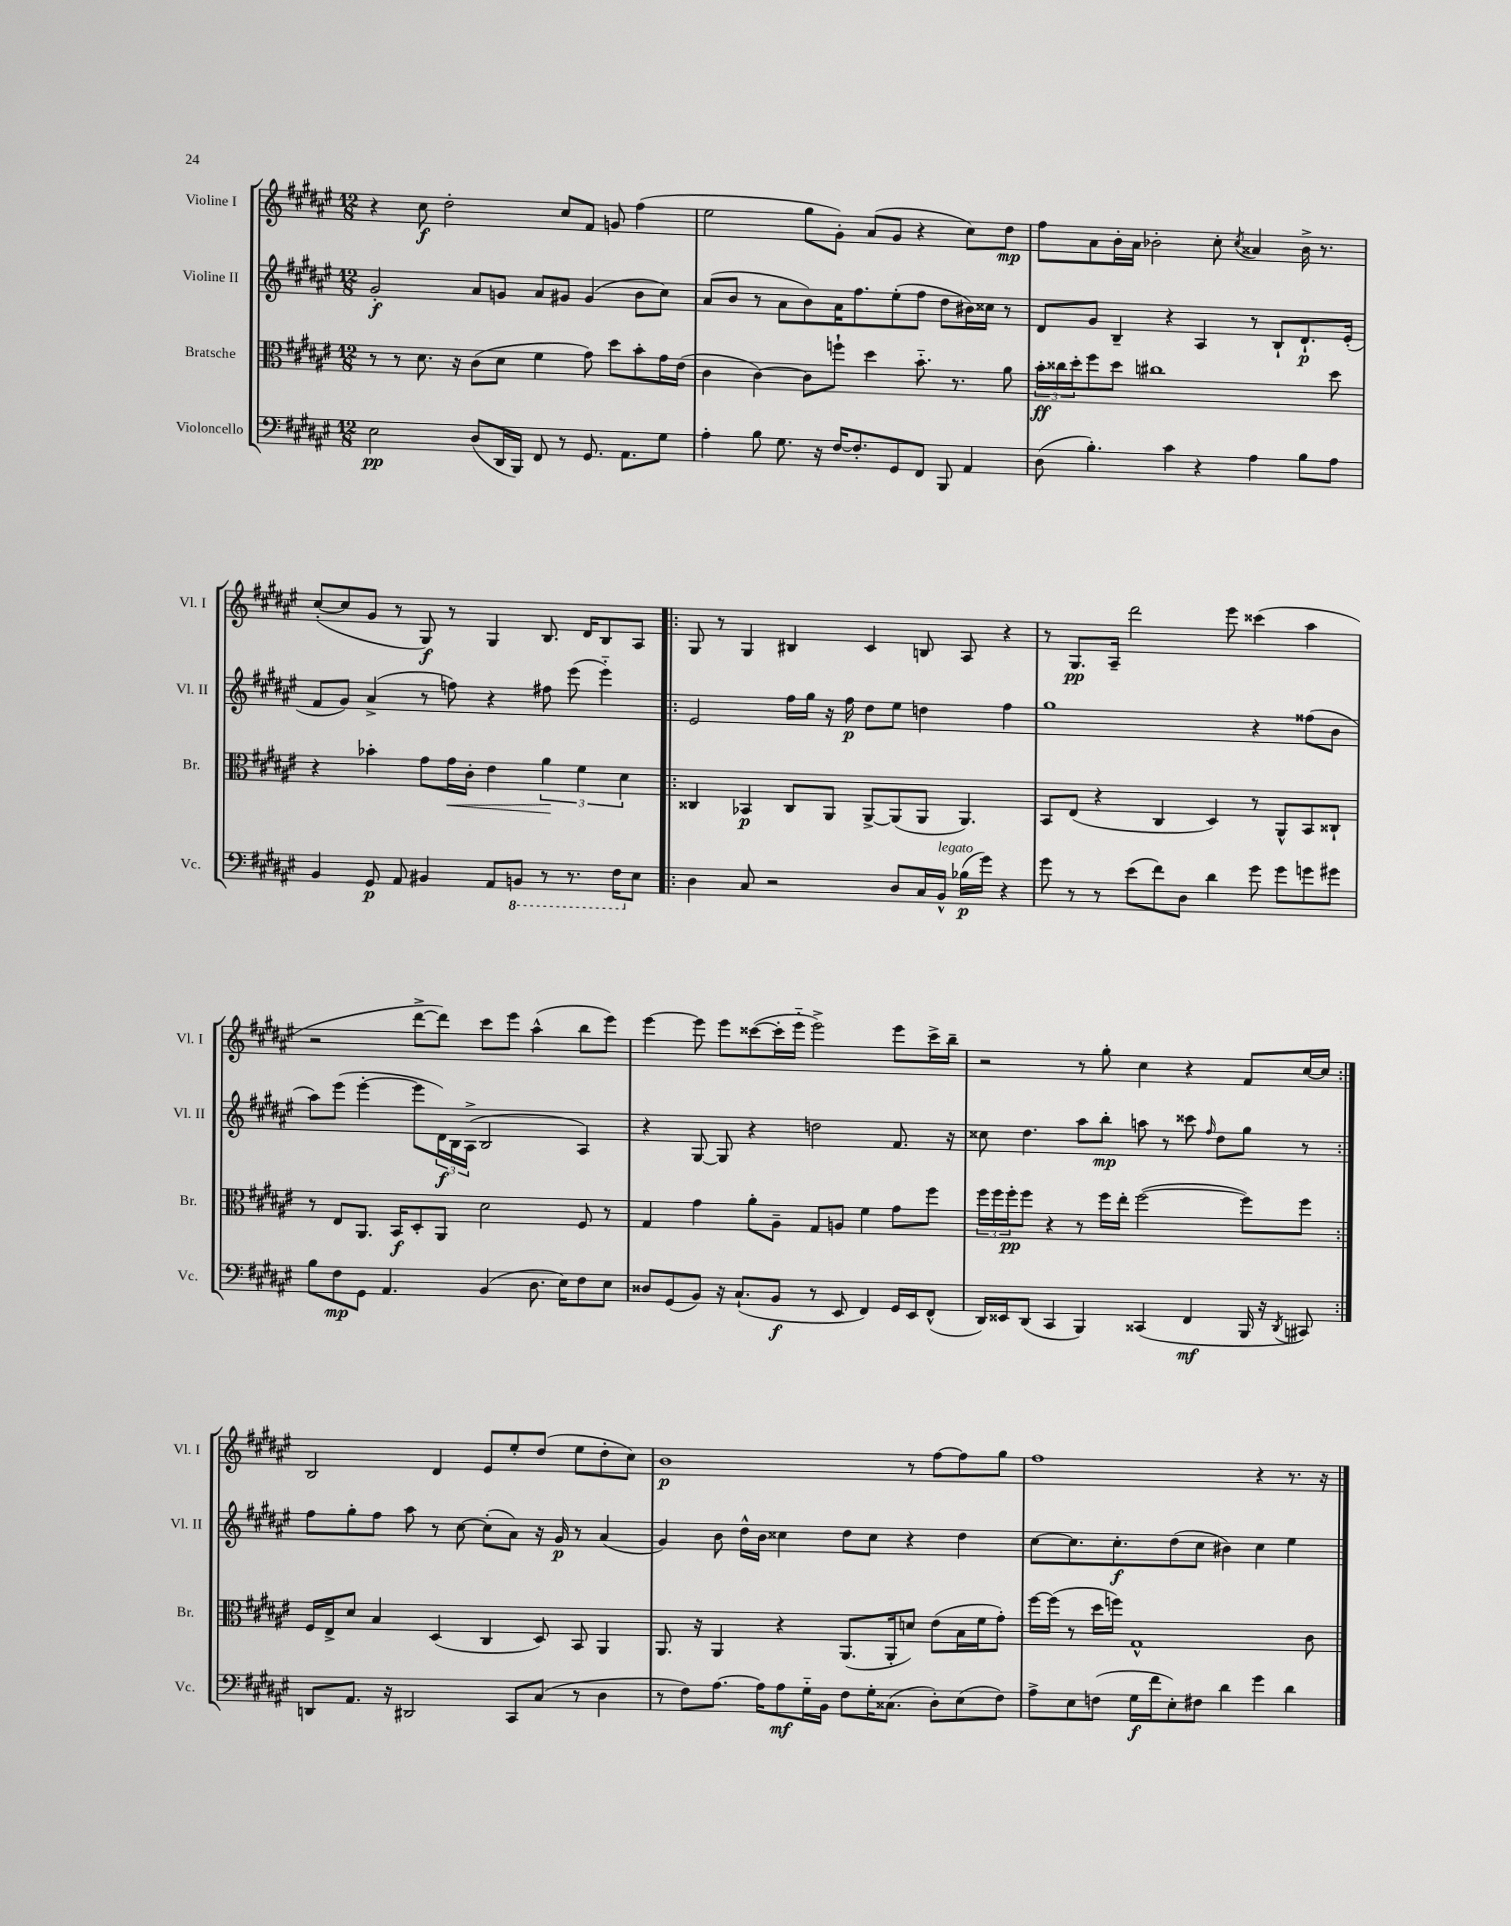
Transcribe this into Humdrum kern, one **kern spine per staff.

**kern	**kern	**kern	**kern
*staff4	*staff3	*staff2	*staff1
*clefF4	*clefC3	*clefG2	*clefG2
*k[f#c#g#d#a#e#]	*k[f#c#g#d#a#e#]	*k[f#c#g#d#a#e#]	*k[f#c#g#d#a#e#]
*M12/8	*M12/8	*M12/8	*M12/8
2E#	8r	2g#'	4r
.	8r	.	.
.	8.d#	.	8cc#
.	.	.	2dd#'
.	16r	.	.
(8D#	(8c#	8a#	.
16DD#	8d#	8g	.
16BBB)	.	.	.
8FF#	4f#	8a#	.
8r	.	8g#	8cc#
8.GG#	8g#)	(4g#	8f#
.	8dd#	.	8g
8.AA#	.	.	.
.	8b'	8b	(4ff#
8G#	16g#	8cc#)	.
.	(16e#	.	.
=	=	=	=
4A#'	4c#	(8a#	2ee#
.	.	8b	.
8B	[4c#)	8r	.
8.G#	.	8a#	.
.	8c#]	8b)	8gg#
16r	.	.	.
[16F#	8ff`	16a#	8g#')
8.F#']	.	8.ff#	.
.	4dd#	.	(8a#
8GG#	.	(8ee#'	8g#
8FF#	8.b'~	8ff#	4r
8BBB	.	8dd#	.
.	8.r	.	.
4AA#	.	16b#)	8cc#)
.	.	16cc##	.
.	8a#	8r	8dd#
=	=	=	=
(8D#	24b'	8d#	8ff#
.	24cc##	.	.
.	24dd#'	.	.
4.B')	8ff#	8g#	8a#
.	8dd#	4B~	16b'
.	.	.	16a#
.	1cc#	.	2b-'
4c#	.	4r	.
4r	.	4A#	.
.	.	.	8cc#'
.	.	.	8qcc#
4A#	.	8r	4a##
.	.	8B`	.
8B	.	8.d#`	16b-^
.	.	.	8.r
8A#	8dd#	.	.
.	.	(16e#'	.
=	=	=	=
4BB	4r	8f#	([8cc#'
.	.	8g#)	8cc#]
8GG#	4b-'	(4a#^	8g#
8AA#	.	.	8r
4BB#	8g#	8r	8G#)
.	16g#	8ff)	8r
.	16c#'	.	.
8AA#	4e#	4r	4G#
8BBB	.	.	.
8r	6a#	8ff#	8.B
8.r	.	(8eee#	.
.	6f#	.	.
.	.	.	16d#
.	.	4eee#'~)	8B
16FF#	.	.	.
.	6d#	.	.
8E#	.	.	8A#
=!|:	=!|:	=!|:	=!|:
4D#	4C##	2e#	8G#
.	.	.	8r
8C#	4BB-	.	4G#
2r	.	.	.
.	8C##	16ff#	4B#
.	.	16gg#	.
.	8AA#	16r	.
.	.	16ff#	.
.	[8AA#^	8dd#	4c#
8D#	(8AA#]	8ee#	.
16C#	8AA#	4dd	8B
16BB^^	.	.	.
(16B-	4.AA#)	.	8A#
16g#)	.	.	.
4r	.	4ff#	4r
=	=	=	=
8g#	8BB	1gg#	8r
8r	(8E#	.	8.G#
8r	4r	.	.
.	.	.	16A#~
(8e#	.	.	2ddd#
8f#)	4C#	.	.
8D#	.	.	.
4d#	4D#)	.	.
.	.	.	8eee#
8g#	8r	4r	(4ccc##
8g#	8AA#^^	.	.
8g	8BB	(8ff##	4aa#
8g#	8C##`	8b	.
=	=	=	=
8B	8r	8aa#)	2r
8F#	8E#	(8eee#	.
8GG#	8.AA#	[4eee#'	.
4.AA#	.	.	.
.	16BB	.	.
.	8D#'	8eee#]	[8ddd#^
.	8AA#	24d#)	8ddd#])
.	.	24B	.
.	.	(24A#^	.
(4BB	2d#	2B	8ccc#
.	.	.	8eee#
8.D#	.	.	(4aa#^^
16E#)	.	.	.
8F#	8F#	4A#)	8bb
8E#	8r	.	8eee#)
=	=	=	=
8D##	4G#	4r	[4eee#
(8GG#	.	.	.
8BB)	4g#	[8G#	8eee#]
16r	.	8G#]	8eee#
(8.C#`	.	.	.
.	8a#'	4r	([8ccc##
8BB	8A#~	.	16ccc##']
.	.	.	16eee#'~
8r	8G#	2dd	2eee#^)
8EE#	8A	.	.
4FF#)	4f#	.	.
16GG#	8g#	8.f#	8eee#
16EE#	.	.	.
(8FF#^^	8ff#	.	16ccc##^
.	.	16r	16bb~
=	=	=	=
16DD#)	24ff#	8cc##	2r
.	24ff#	.	.
16EE##	.	.	.
.	24ff#'	.	.
(8DD#	8ff#	4.dd#	.
4CC#	4r	.	.
4BBB)	8r	8aa#	8r
.	16ff#	8bb'	8gg#'
.	16ee#'	.	.
(4CC##	([2ff#	8aa	4cc#
.	.	8r	.
4FF#	.	8ccc##	4r
.	.	16qqff#	.
.	.	8dd#	.
16BBB	8ff#])	8gg#	8f#
16r	.	.	.
8qDD#	.	.	.
8CC#)	8ff#	8r	[16cc#
.	.	.	16cc#]
=:|!	=:|!	=:|!	=:|!
8DD	16F#	8ff#	2B
.	16E#^	.	.
8.AA#	8d#	8gg#'	.
.	4B	8ff#	.
16r	.	.	.
2DD#	.	8aa#	.
.	(4D#	8r	4d#
.	.	[8cc#	.
.	4C#	(8cc#']	8e#
8CC#	.	8a#)	8ee#'
(8C#	8D#)	16r	(8dd#
.	.	16g#	.
8r	8BB	8r	8ee#
4D#	4AA#	(4a#	8dd#'
.	.	.	8cc#)
=	=	=	=
8r	8.AA#	4g#)	1b
8F#)	.	.	.
.	16r	.	.
[8.A#	4AA#	8b	.
.	.	16dd#^^	.
16A#]	.	16b	.
8A#	4r	4cc##	.
16G#'~	.	.	.
16BB	.	.	.
8F#	(8.AA#	8dd#	.
16G#'	.	8cc##	.
(8.C##	16AA#'	.	.
.	8d)	4r	8r
8D#')	(8e#	.	[8ff#
(8E#	16B	4dd#	8ff#]
.	16f#	.	.
8F#)	8g#')	.	8gg#
=	=	=	=
8A#^	[16ff#	[8cc#	1ff#
.	(16ff#]	.	.
8E#	8r	8.cc#]	.
(8F	16dd#	.	.
.	16ff)	8.cc#'	.
16G#	1G#^^	.	.
16f#	.	.	.
8E#')	.	(8dd#	.
8F#	.	8cc#	.
4d#	.	4b#)	.
4g#	.	4cc#	4r
4d#	.	4ee#	8.r
.	8c#	.	.
.	.	.	16r
==	==	==	==
*-	*-	*-	*-
